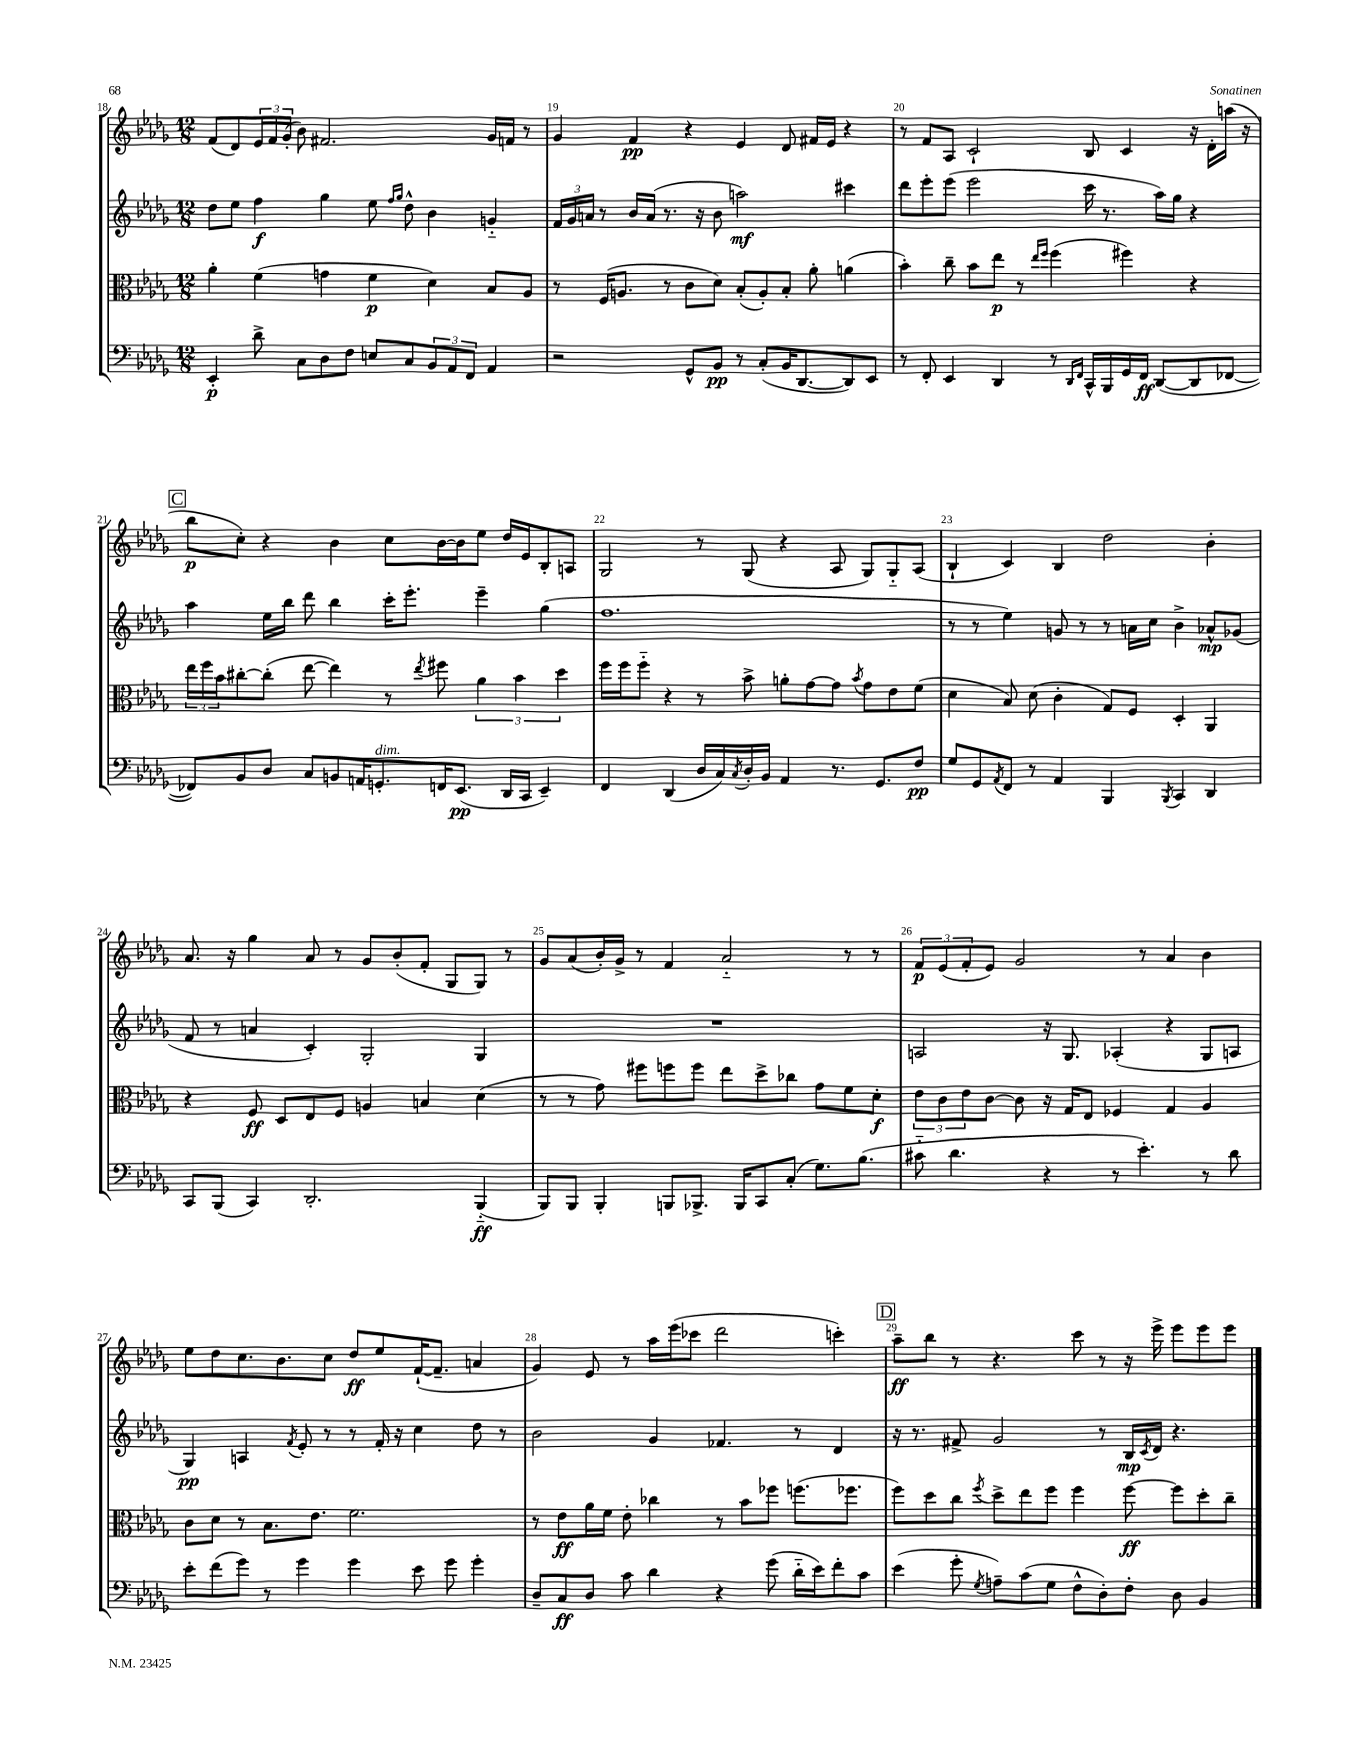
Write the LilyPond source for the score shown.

<<
\new StaffGroup <<
\new Staff = "s0" {
    \clef treble \key des \major \numericTimeSignature \time 12/8
    f'8( des'8) \tuplet 3/2 { ees'16 f'16 ges'16-.( } bes'8) fis'2. ges'16 f'16 r8 |
    ges'4 f'4\pp r4 ees'4 des'8 fis'16 ees'16 r4 |
    r8 f'8 aes8 c'2-! bes8 c'4 r16 des'16-. a''16( r16 |
    \mark \markup { \box "C" } bes''8\p c''8-.) r4 bes'4 c''8 bes'16~ bes'16 ees''8 des''16 ees'16 bes8-. a8 |
    ges2 r8 ges8( r4 aes8 ges8) ges8-_ aes8( |
    bes4-! c'4) bes4 des''2 bes'4-. |
    aes'8. r16 ges''4 aes'8 r8 ges'8 bes'8-.( f'8-. ges8 ges8) r8 |
    ges'8 aes'8( bes'16-.) ges'16-> r8 f'4 aes'2-_ r8 r8 |
    \tuplet 3/2 { f'8\p ees'8( f'8-. } ees'8) ges'2 r8 aes'4 bes'4 |
    ees''8 des''8 c''8. bes'8. c''8 des''8\ff ees''8 f'16~-!( f'8.-- a'4 |
    ges'4) ees'8 r8 aes''16 ees'''16( ces'''8 des'''2 c'''4-.) |
    \mark \markup { \box "D" } aes''8--\ff bes''8 r8 r4. c'''8 r8 r16 ees'''16-> ees'''8 ees'''8 ees'''8 \bar "|." |
}
\new Staff = "s1" {
    \clef treble \key des \major \numericTimeSignature \time 12/8
    des''8 ees''8 f''4\f ges''4 ees''8 \grace { f''16 ges''16 } des''8-^ bes'4 g'4-_ |
    \tuplet 3/2 { f'16 ges'16 a'16 } r8 bes'16 a'16( r8. r16 bes'8 a''2\mf) cis'''4 |
    des'''8 ees'''8-. ees'''8( ees'''2 c'''16 r8. aes''16) ges''16 r4 |
    \mark \markup { \box "C" } aes''4 ees''16 bes''16 des'''8 bes''4 c'''16-. ees'''8.-. ees'''4-- ges''4( |
    f''1. |
    r8 r8 ees''4) g'8 r8 r8 a'16 c''16 bes'4-> aes'8-^\mp ges'8( |
    f'8 r8 a'4 c'4-.) ges2-. ges4 |
    R1. |
    a2 r16 ges8. aes4-.( r4 ges8 a8 |
    ges4\pp) a4 \acciaccatura { f'8 } ees'8-. r8 r8 f'16-. r16 c''4 des''8 r8 |
    bes'2 ges'4 fes'4. r8 des'4 |
    \mark \markup { \box "D" } r16 r8. fis'8-> ges'2 r8 bes16\mp \acciaccatura { c'8 } des'16 r4. \bar "|." |
}
\new Staff = "s2" {
    \clef alto \key des \major \numericTimeSignature \time 12/8
    aes'4-. f'4( g'4 f'4\p des'4) bes8 aes8 |
    r8 f16( a8. r8 c'8 des'8) bes8-.( a8-.) bes8-. aes'8-. a'4( |
    bes'4-.) c''8-- bes'8 ees''8\p r8 \grace { ees''16 f''16 } f''4( fis''4) r4 |
    \mark \markup { \box "C" } \tuplet 3/2 { ees''16 f''16 bes'16 } cis''8~-. cis''8-.( ees''8~ ees''4) r8 \acciaccatura { ees''8 } fis''8 \tuplet 3/2 { aes'4 bes'4 des''4 } |
    f''16 f''16 f''8-_ r4 r8 bes'8-> a'8-. ges'8~ ges'8 \acciaccatura { bes'8 } ges'8 ees'8 f'8( |
    des'4 bes8) des'8( c'4-. ges8) f8 des4-. aes,4 |
    r4 f8\ff des8 ees8 f8 a4 b4 des'4( |
    r8 r8 ges'8) fis''8 f''8 f''8 ees''8 des''8-> ces''8 ges'8 f'8 des'8-.\f |
    \tuplet 3/2 { ees'8 c'8 ees'8 } c'8~ c'8 r16 ges16 ees8 fes4 ges4 aes4 |
    c'8 des'8 r8 bes8. ees'8. f'2. |
    r8 ees'8\ff aes'16 f'16 ees'8-. ces''4 r8 bes'8 fes''8 f''8.( fes''8. |
    \mark \markup { \box "D" } f''8) des''8 c''8 \acciaccatura { f''8 } des''8-> ees''8 f''8 f''4 f''8~\ff f''8 des''8-. c''8-- \bar "|." |
}
\new Staff = "s3" {
    \clef bass \key des \major \numericTimeSignature \time 12/8
    ees,4-.\p des'8-> c8 des8 f8 e8 c8 \tuplet 3/2 { bes,8 aes,8 f,8 } aes,4 |
    r2 ges,8-^ bes,8\pp r8 c8-.( bes,16 des,8.~ des,8) ees,8 |
    r8 f,8-. ees,4 des,4 r8 \grace { des,16 f,16 } c,16-^ bes,,16 ges,16 f,16\ff des,8~( des,8 fes,8~ |
    \mark \markup { \box "C" } fes,8) bes,8 des8 c8 b,8 a,16 g,8.-.^\markup { \italic "dim." } f,16 ees,8.\pp( des,16 c,16 ees,4--) |
    f,4 des,4( des16 c16) \acciaccatura { c8 } des16-. bes,16 aes,4 r8. ges,8. f8\pp |
    ges8 ges,8 \acciaccatura { aes,8 } f,8 r8 aes,4 bes,,4 \acciaccatura { bes,,8 } c,4 des,4 |
    c,8 bes,,8( c,4) des,2.-. bes,,4-_\ff( |
    bes,,8) bes,,8 bes,,4-. b,,8 bes,,8.-> bes,,16 c,8 c8-.( ges8.) bes8.( |
    cis'8-_ des'4. r4 r8 ees'4.-.) r8 des'8 |
    ees'8-. f'8( ges'8) r8 ges'4 ges'4 ees'8 ges'8 ges'4-. |
    des8-- c8\ff des8 c'8 des'4 r4 ges'8( des'16-_ ees'16) f'8-. c'8 |
    \mark \markup { \box "D" } ees'4( ges'8-. \acciaccatura { ges8 } a8--) c'8( ges8 f8-^ des8-.) f8-. des8 bes,4 \bar "|." |
}
>>
>>
\layout { \context { \Score currentBarNumber = #18 \override BarNumber.break-visibility = ##(#f #t #t) barNumberVisibility = #all-bar-numbers-visible } }
